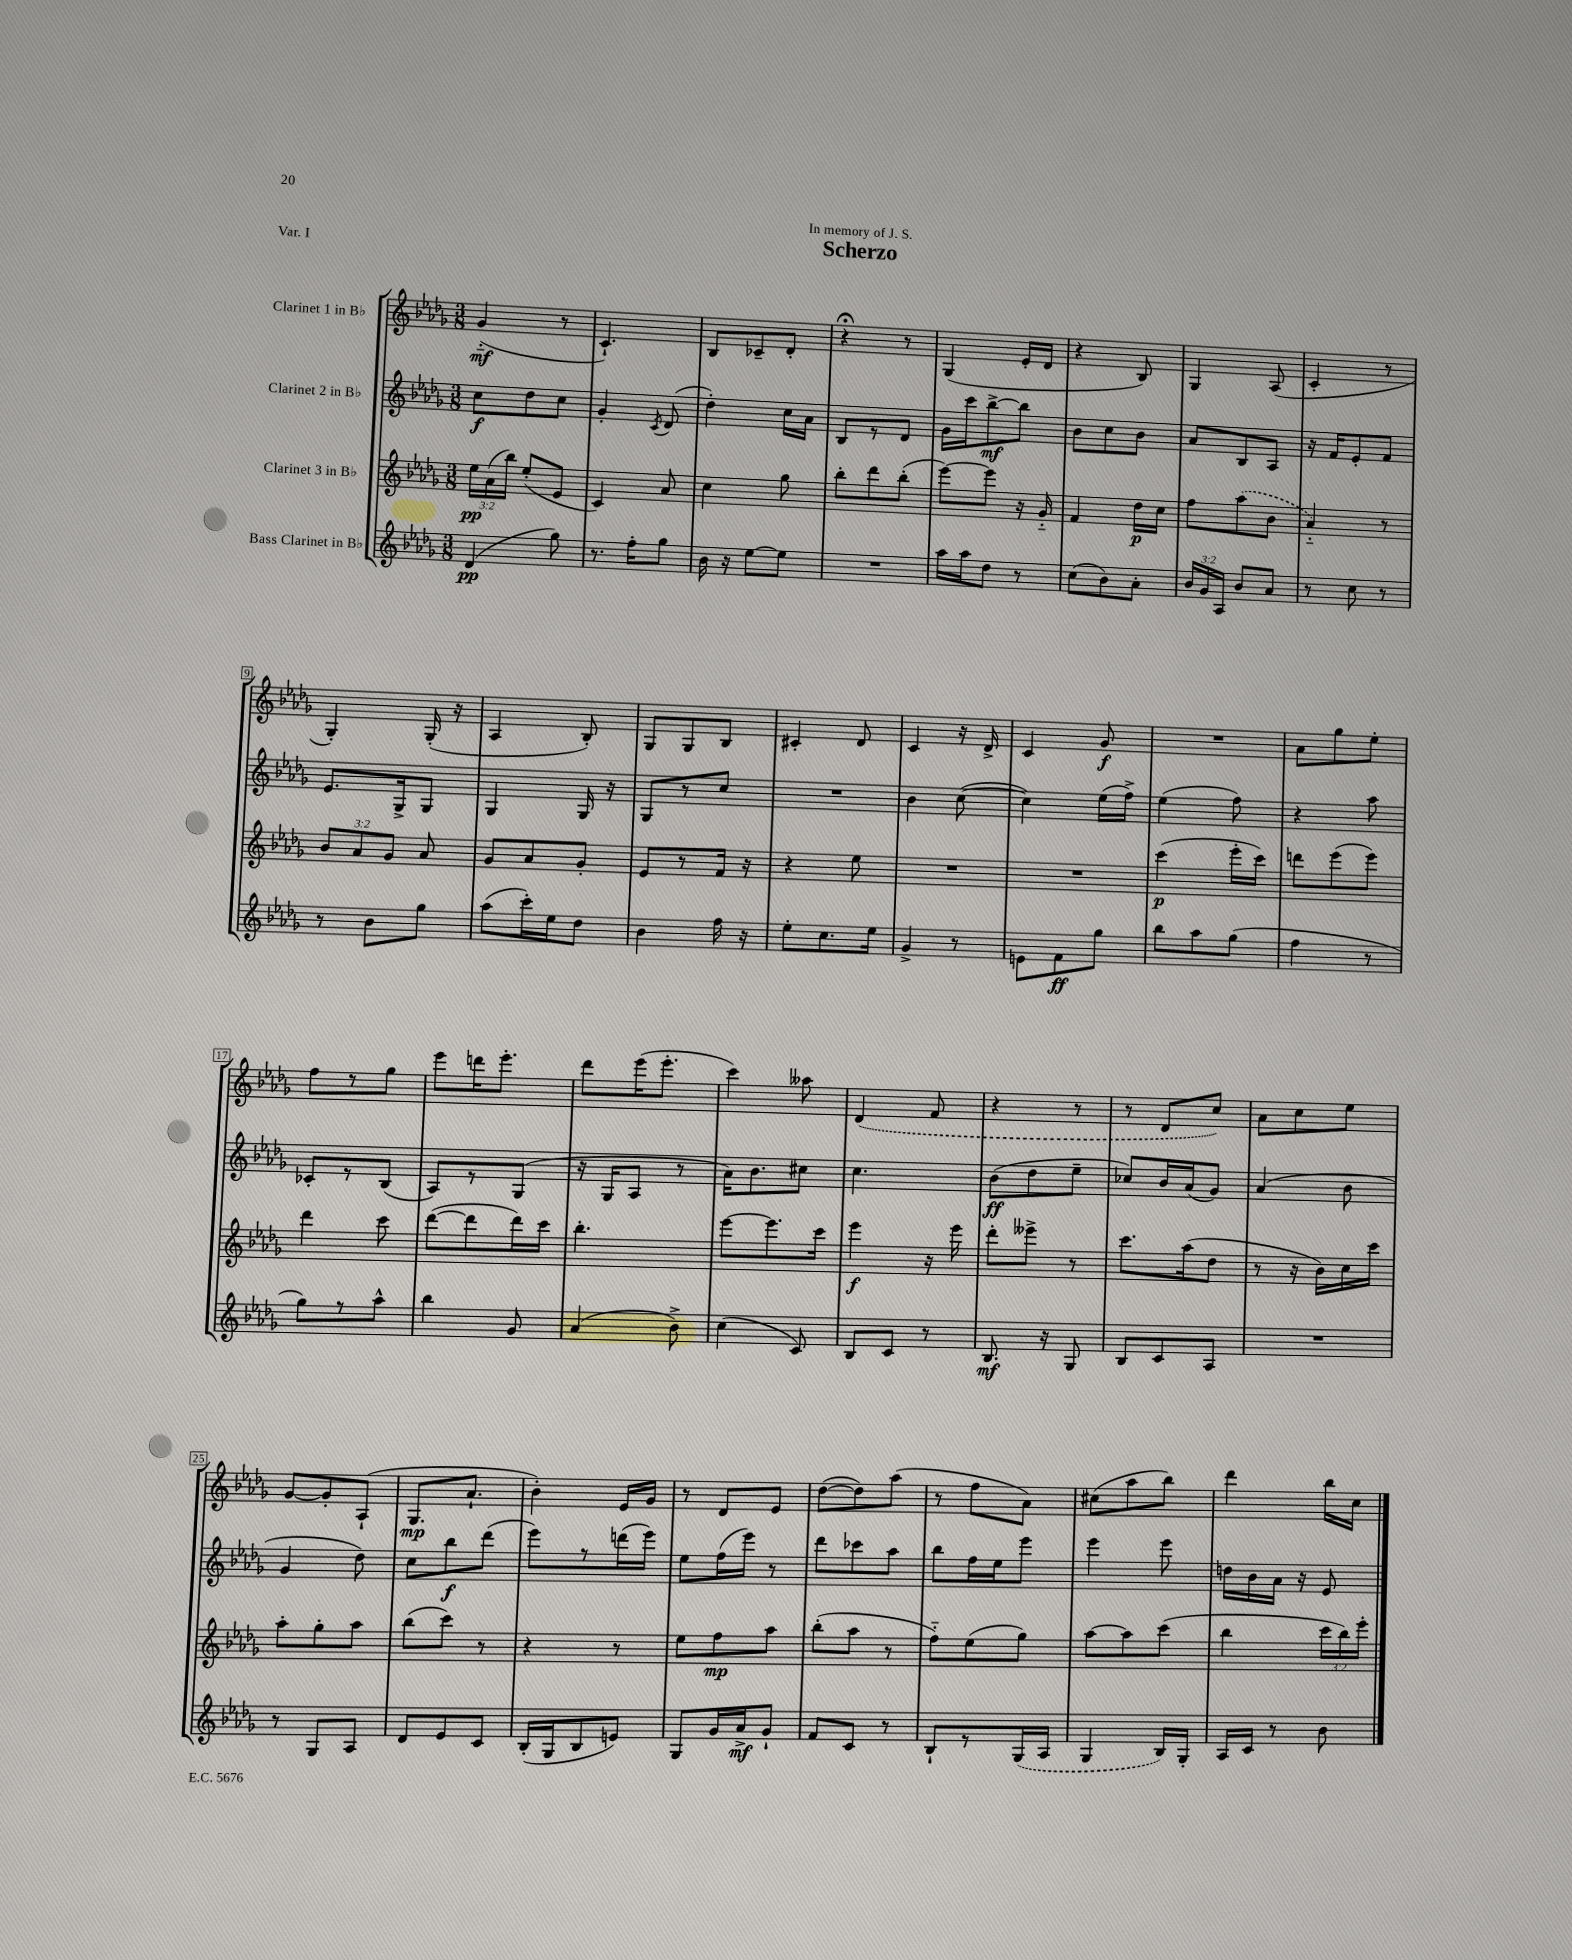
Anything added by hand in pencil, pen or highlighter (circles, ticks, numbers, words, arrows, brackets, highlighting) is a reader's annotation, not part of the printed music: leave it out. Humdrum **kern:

**kern	**kern	**kern	**kern
*staff4	*staff3	*staff2	*staff1
*clefG2	*clefG2	*clefG2	*clefG2
*k[b-e-a-d-g-]	*k[b-e-a-d-g-]	*k[b-e-a-d-g-]	*k[b-e-a-d-g-]
*M3/8	*M3/8	*M3/8	*M3/8
(4d-/	24ee-\LL	8cc\L	(4g-'~/
.	(24a-\	.	.
.	24bb-\JJ)	.	.
.	(8ee-'/L	8dd-\	.
8gg-\)	8e-/J	8cc\J	8r
=	=	=	=
8.r	4c/)	4g-'/	4.c`/)
16ff'\LK	.	.	.
.	.	8qc/	.
8gg-\J	8a-/	(8d-/	.
=	=	=	=
16b-\	4cc\	4dd-'\)	8B-/L
16r	.	.	.
[8ee-\L	.	.	8c-~/
8ee-\]J	8gg-\	16cc\LL	8d-'/J
.	.	16a-\JJ	.
=	=	=	=
4.r	8bb-'\L	8B-/L	4r;
.	8ddd-\	8r	.
.	(8bb-'\J	8d-/J	8r
=	=	=	=
16aa-\LL	[8eee-\L)	16g-\LL	(4G-/
16aa-\J	.	16ccc\J	.
8dd-\J	8eee-\]J	[8bb-^\	.
8r	16r	8bb-\]J	16e-'/LL
.	16g-'~/	.	16d-/JJ
=	=	=	=
(8cc\L	4f/	8b-\L	4r
8b-\)	.	8cc\	.
8a-'\J	16dd-\LL	8b-\J	8B-/)
.	16cc\JJ	.	.
=	=	=	=
24b-/LL	8ff\L	8a-/L	4G-/
24g-/	.	.	.
24A-/JJ	.	.	.
8b-/L	(8aa-\	8B-/	.
8a-/J	8b-\J	8A-/J	(8A-/
=	=	=	=
8r	4a-'~/)	16r	4c'/
.	.	16f/LK	.
8cc\	.	8e-'/	.
8r	8r	8f/J	8r
=	=	=	=
8r	12b-/L	8.e-/L	4G-'/)
.	12a-/	.	.
8b-\L	.	.	.
.	12g-/J	.	.
.	.	16G-^/k	.
8gg-\J	8a-/	8G-/J	(16G-'/
.	.	.	16r
=	=	=	=
(8aa-\L	8g-/L	4G-/	4A-/
16ccc'\L)	8a-/	.	.
16ee-\J	.	.	.
8dd-\J	8g-'/J	16G-/	8B-'/)
.	.	16r	.
=	=	=	=
4b-\	8e-/L	8G-/L	8G-/L
.	8r	8r	8G-/
16ff\	16f/Jk	8cc/J	8B-/J
16r	16r	.	.
=	=	=	=
8ee-'\L	4r	4.r	4c#'/
8.cc\	.	.	.
.	8ee-\	.	8d-/
16ee-\Jk	.	.	.
=	=	=	=
4g-^/	4.r	4b-\	4c/
8r	.	([8cc\	16r
.	.	.	16d-^/
=	=	=	=
8e\L	4.r	4cc\])	4c/
8f\	.	.	.
8gg-\J	.	(16ee-\LL	8g-/
.	.	16ff^\JJ)	.
=	=	=	=
8bb-\L	(4ccc\	(4ee-\	4.r
8aa-\	.	.	.
(8gg-\J	16eee-'\LL	8ff\)	.
.	16ccc\JJ)	.	.
=	=	=	=
4ff\	8ddd\L	4r	8a-\L
.	(8eee-\	.	8gg-\
8r	8eee-\J)	8aa-\	8ee-'\J
=	=	=	=
8gg-\L)	4ddd-\	8c-'/L	8ff\L
8r	.	8r	8r
8aa-^^\J	8ccc\	(8B-/J	8gg-\J
=	=	=	=
4bb-\	([8ddd-\L	8A-/L)	8eee-\L
.	8ddd-\]	8r	16ddd\K
.	.	.	8.eee-'\J
8g-/	16ddd-\L)	(8G-/J	.
.	16ccc\JJ	.	.
=	=	=	=
(4a-/	4.bb-'\	16r	8ddd-\L
.	.	16G-/LK	.
.	.	8A-/J	(16eee-\K
.	.	.	8.eee-'\J
8b-^\)	.	8r	.
=	=	=	=
(4cc\	[8eee-\L	16a-\LK)	4ccc\)
.	.	8.b-\	.
.	8.eee-\]	.	.
8c/)	.	8cc#\J	8aa--\
.	16ccc\Jk	.	.
=	=	=	=
8B-/L	4eee-\	4.cc\	(4d-/
8c/J	.	.	.
8r	16r	.	8f/
.	16eee-\	.	.
=	=	=	=
8.B-/	8ddd-'\L	(8b-\L	4r
.	8eee--^\J	8dd-\	.
16r	.	.	.
8G-/	8r	8ee-~\J	8r
=	=	=	=
8B-/L	8.ccc\L	8cc-/L)	8r
8c/	.	16b-/L	8d-/L
.	(16aa-\k	(16a-/J	.
8A-/J	8dd-\J	8g-/J)	8cc/J)
=	=	=	=
4.r	8r	(4a-/	8a-\L
.	16r	.	8cc\
.	16b-\LL)	.	.
.	16cc\	8b-\	8ee-\J
.	16ccc\JJ	.	.
=	=	=	=
8r	8aa-'\L	4g-/	[8g-/L
8G-/L	8gg-'\	.	8g-'/]
8A-/J	8aa-\J	8dd-\)	(8A-`/J
=	=	=	=
8d-/L	(8bb-\L	8cc\L	8.G-/L
8e-/	8ccc\J)	8bb-\	.
.	.	.	8.a-`/J
8c/J	8r	(8ddd-\J	.
=	=	=	=
(16B-'/LL	4r	8eee-\L)	4b-'\)
16G-/J	.	.	.
8B-/	.	8r	.
8e/J)	8r	(16ddd\L	16e-/LL
.	.	16eee-\JJ)	16g-/JJ
=	=	=	=
8G-/L	8ee-\L	8ee-\L	8r
16g-/L	8ff\	(16ff\L	8d-/L
16a-^/J	.	16eee-\JJ)	.
8g-`/J	8aa-\J	8r	8e-/J
=	=	=	=
8f/L	(8bb-'\L	8ddd-\L	([8dd-\L
8c/J	8aa-\J	8ccc-\	8dd-\])
8r	8r	8aa-\J	(8aa-\J
=	=	=	=
8B-`/L	8ff'~\L)	8bb-\L	8r
8r	(8ee-\	16ff\L	8ff\L
.	.	16ee-\J	.
(16G-/L	8gg-\J)	8eee-\J	8a-\J)
16A-/JJ	.	.	.
=	=	=	=
4G-/	[8aa-\L	4eee-\	(8cc#\L
.	8aa-\]	.	8aa-\
16B-/LL)	(8ccc\J	8eee-\	8bb-\J)
16G-'/JJ	.	.	.
=	=	=	=
16A-/LL	4bb-\	16dd\LL	4ddd-\
16c/JJ	.	16b-\	.
8r	.	16a-\JJ	.
.	.	16r	.
8b-\	24ccc\LL	8e-/	16bb-\LL
.	24bb-\)	.	.
.	.	.	16cc\JJ
.	24eee-'\JJ	.	.
==	==	==	==
*-	*-	*-	*-
